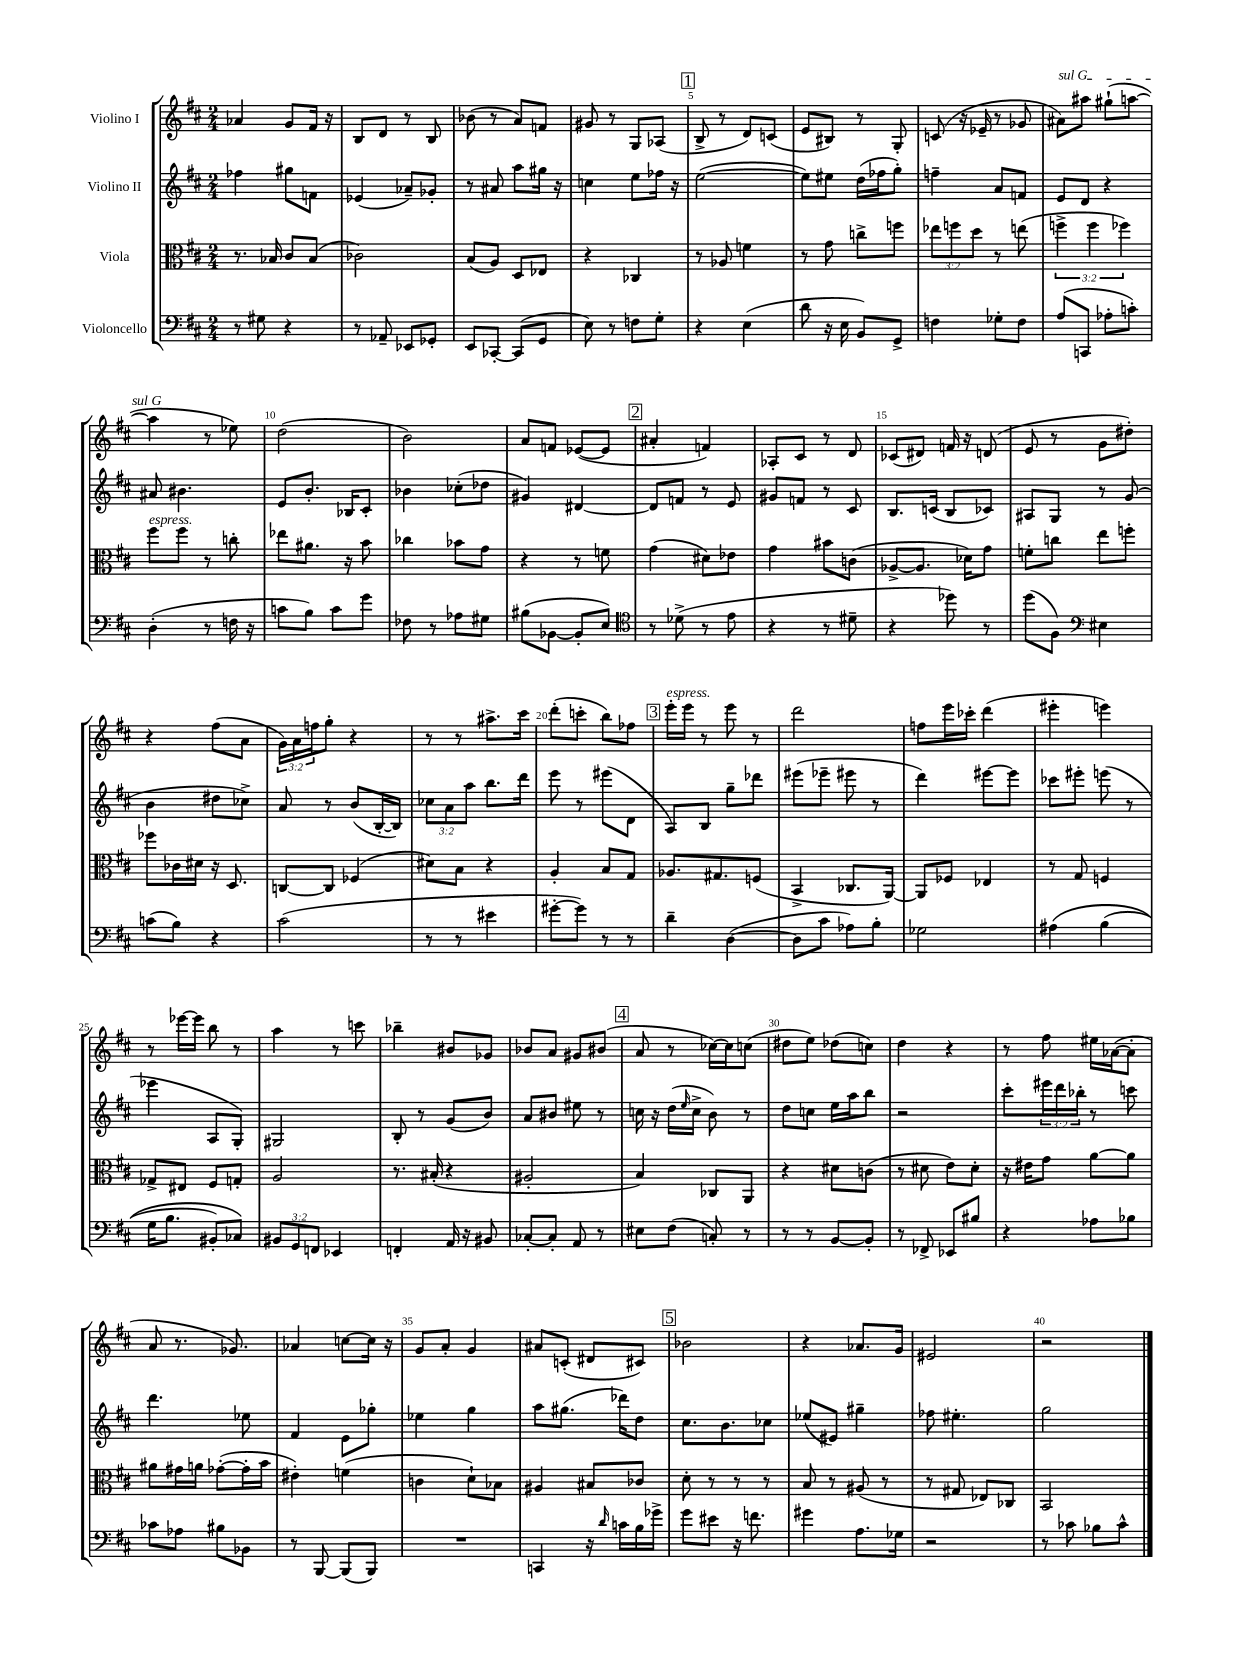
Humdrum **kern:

**kern	**kern	**kern	**kern
*staff4	*staff3	*staff2	*staff1
*clefF4	*clefC3	*clefG2	*clefG2
*k[f#c#]	*k[f#c#]	*k[f#c#]	*k[f#c#]
*M2/4	*M2/4	*M2/4	*M2/4
8r	8.r	4ff-	4a-
8G#	.	.	.
.	16B-	.	.
4r	8c#	8gg#	8g
.	(8B-	8f	16f#
.	.	.	16r
=	=	=	=
8r	2c-)	(4e-	8B
8AA-~	.	.	8d
8EE-	.	8a-~)	8r
8GG-'	.	8g-'	8B
=	=	=	=
8EE	(8B	8r	(8b-
[8CC-'	8A)	8a#	8r
(8CC-]	8D	8aa	8a)
8GG	8E-	16gg#	8f
.	.	16r	.
=	=	=	=
8E)	4r	4cc	8g#
8r	.	.	8r
8F	4C-	8ee	8G
8G'	.	16ff-	(8A-
.	.	16r	.
=	=	=	=
4r	8r	([2ee	8B^
.	8A-	.	8r
(4E	4f	.	8d)
.	.	.	(8c
=	=	=	=
8d	8r	8ee])	8e
16r	8g	8ee#	8B#)
16E	.	.	.
8BB)	8cc^	(16dd	8r
.	.	16ff-	.
8GG^	8ff	8gg')	8G'
=	=	=	=
4F	12ee-	4ff~	(8c
.	12ff	.	.
.	.	.	16r
.	12dd	.	.
.	.	.	16e-~
8G-'	8r	8a	8r
8F	(8ee	8f	8g-
=	=	=	=
(8A	6ff^	8e	8a#)
8CC	.	8d	8aa#
.	6ff	.	.
8A-'	.	4r	(8gg#`
.	6ff-)	.	.
8c')	.	.	[8aa
=	=	=	=
(4D'	8ff#	8a#	4aa]
.	8ff#	4.b#	.
8r	8r	.	8r
16F	8cc'	.	8ee-)
16r	.	.	.
=	=	=	=
8c	8ee-	8e	(2dd
8B)	8.a#	8.b'	.
8c	.	.	.
.	16r	16B-	.
8g	8b	8c#'	.
=	=	=	=
8F-	4cc-	4b-	2b)
8r	.	.	.
8A-	8b-	(8cc-'	.
8G#	8g	8dd-	.
=	=	=	=
(8B#	4r	4g#)	8a
[8BB-	.	.	8f
8BB-']	8r	[4d#	([8e-
8E)	8f	.	8e-]
=	=	=	=
*clefC4	*	*	*
8r	(4g	8d#]	4a#'
(8d-^	.	8f	.
8r	8d#)	8r	4f)
8e	8e-	8e	.
=	=	=	=
4r	4g	8g#	8A-'
.	.	8f	8c#
8r	8b#	8r	8r
8d#~	(8c	8c#	8d
=	=	=	=
4r	[8A-^	8.B	(8c-
.	8.A-]	.	8d#)
.	.	(16c	.
8dd-)	.	8B	16f
.	16d-)	.	16r
8r	8g	8c-)	(8d
=	=	=	=
(8dd	8f'	8A#	8e
8F#)	8cc	8G	8r
*clefF4	*	*	*
4E#	8ee	8r	8g
.	8ff'	(8g	8dd#')
=	=	=	=
(8c	8ff-	4b	4r
8B)	16c-	.	.
.	16d#	.	.
4r	16r	8dd#	(8ff#
.	8.D	.	.
.	.	8cc-^)	8a
=	=	=	=
(2c#	[8C	8a	24g)
.	.	.	24a
.	.	.	24ff
.	8C]	8r	8gg'
.	(4F-	(8b	4r
.	.	[16B'	.
.	.	16B])	.
=	=	=	=
8r	8d#)	12cc-	8r
.	.	12a	.
8r	8B	.	8r
.	.	12aa	.
4e#	4r	8.bb	8.aa#^
.	.	16ddd	16ccc#
=	=	=	=
[8g#'	4A'	8eee	(8ddd'
8g#])	.	8r	8ccc'
8r	8B	(8eee#	8bb)
8r	8G	8d	8ff-
=	=	=	=
4d~	8.A-	8A)	16eee'
.	.	.	16eee
.	.	8B	8r
.	8.G#	.	.
([4D	.	8gg~	8eee
.	(8F	8ddd-	8r
=	=	=	=
8D]	4BB^	(8eee#	2ddd
8c#	.	8eee-~	.
8A-)	8.C-	8eee#	.
8B'	.	8r	.
.	[16AA)	.	.
=	=	=	=
2G-	8AA]	4ddd)	8ff
.	8F-	.	16eee
.	.	.	16ccc-'
.	4E-	[8eee#	(4ddd
.	.	8eee#]	.
=	=	=	=
&(4A#	8r	8ccc-	4eee#'
.	8G	8eee#'	.
(4B	4F	(8eee	4eee)
.	.	8r	.
=	=	=	=
16G	8G-^	4eee-	8r
8.B	.	.	.
.	8E#	.	[16eee-
.	.	.	16eee-]
8BB#')	8F#	8A	8bb
8C-&)	8G'	8G')	8r
=	=	=	=
12BB#	2A	2G#	4aa
12GG	.	.	.
12FF	.	.	.
4EE-	.	.	8r
.	.	.	8ccc
=	=	=	=
4FF'	8.r	8B'	4bb-~
.	.	8r	.
.	(16B#'	.	.
16AA	4r	(8g	8b#
16r	.	.	.
8BB#	.	8b)	8g-
=	=	=	=
[8C-'	2A#'	8a	8b-
8C-']	.	8b#	8a
8AA	.	8ee#	8g#
8r	.	8r	(8b#
=	=	=	=
8E#	4B)	16cc	8a
.	.	16r	.
(8F#	.	(16dd	8r
.	.	16qqee	.
.	.	16cc^	.
8C')	8C-	8b)	[16cc-)
.	.	.	16cc-]
8r	8AA	8r	(8cc
=	=	=	=
8r	4r	8dd	8dd#
8r	.	8cc	8ee)
[8BB	8d#	16ee	(8dd-
.	.	16aa	.
8BB']	(8c	8bb	8cc)
=	=	=	=
8r	8r	2r	4dd
8FF-^	8d#	.	.
8EE-	8e)	.	4r
8B#	8d#'	.	.
=	=	=	=
4r	16r	8ccc#'	8r
.	16e#	.	.
.	8g	24eee#	8ff#
.	.	24ddd	.
.	.	24bb-'	.
8A-	[8a	8r	16ee#
.	.	.	([16a-
8B-	8a]	8ccc	8a-']
=	=	=	=
8c-	8a#	4.ddd	8a
8A-	16g#	.	8.r
.	16a	.	.
8B#	([8g-'	.	.
.	.	.	8.g-)
8BB-	16g-']	8ee-	.
.	16b	.	.
=	=	=	=
8r	4e#')	4f#	4a-
[8BBB	.	.	.
(8BBB]	(4f	8e	[8cc
8BBB)	.	8gg-'	16cc]
.	.	.	16r
=	=	=	=
2r	4c	4ee-	8g
.	.	.	8a'
.	8d`)	4gg	4g
.	8B-	.	.
=	=	=	=
4CC	4A#	8aa	8a#
.	.	(8.gg#	(8c'
16r	8B#	.	8d#
16qqd	.	.	.
16c	.	16ddd-)	.
16B	8c-	8dd	8c#)
16g-^	.	.	.
=	=	=	=
8g	8d'	8.cc#	2b-
8e#	8r	.	.
.	.	8.b	.
16r	8r	.	.
8.f	.	.	.
.	8r	8cc-	.
=	=	=	=
4g#	8B	(8ee-	4r
.	8r	8e#)	.
8.A	(8A#	4gg#~	8.a-
.	8r	.	.
16G-	.	.	16g
=	=	=	=
2r	8r	8ff-	2e#
.	8G#	4.ee#'	.
.	8E-)	.	.
.	8C-	.	.
=	=	=	=
8r	2BB	2gg	2r
8c-	.	.	.
8B-	.	.	.
8c-^^	.	.	.
==	==	==	==
*-	*-	*-	*-
